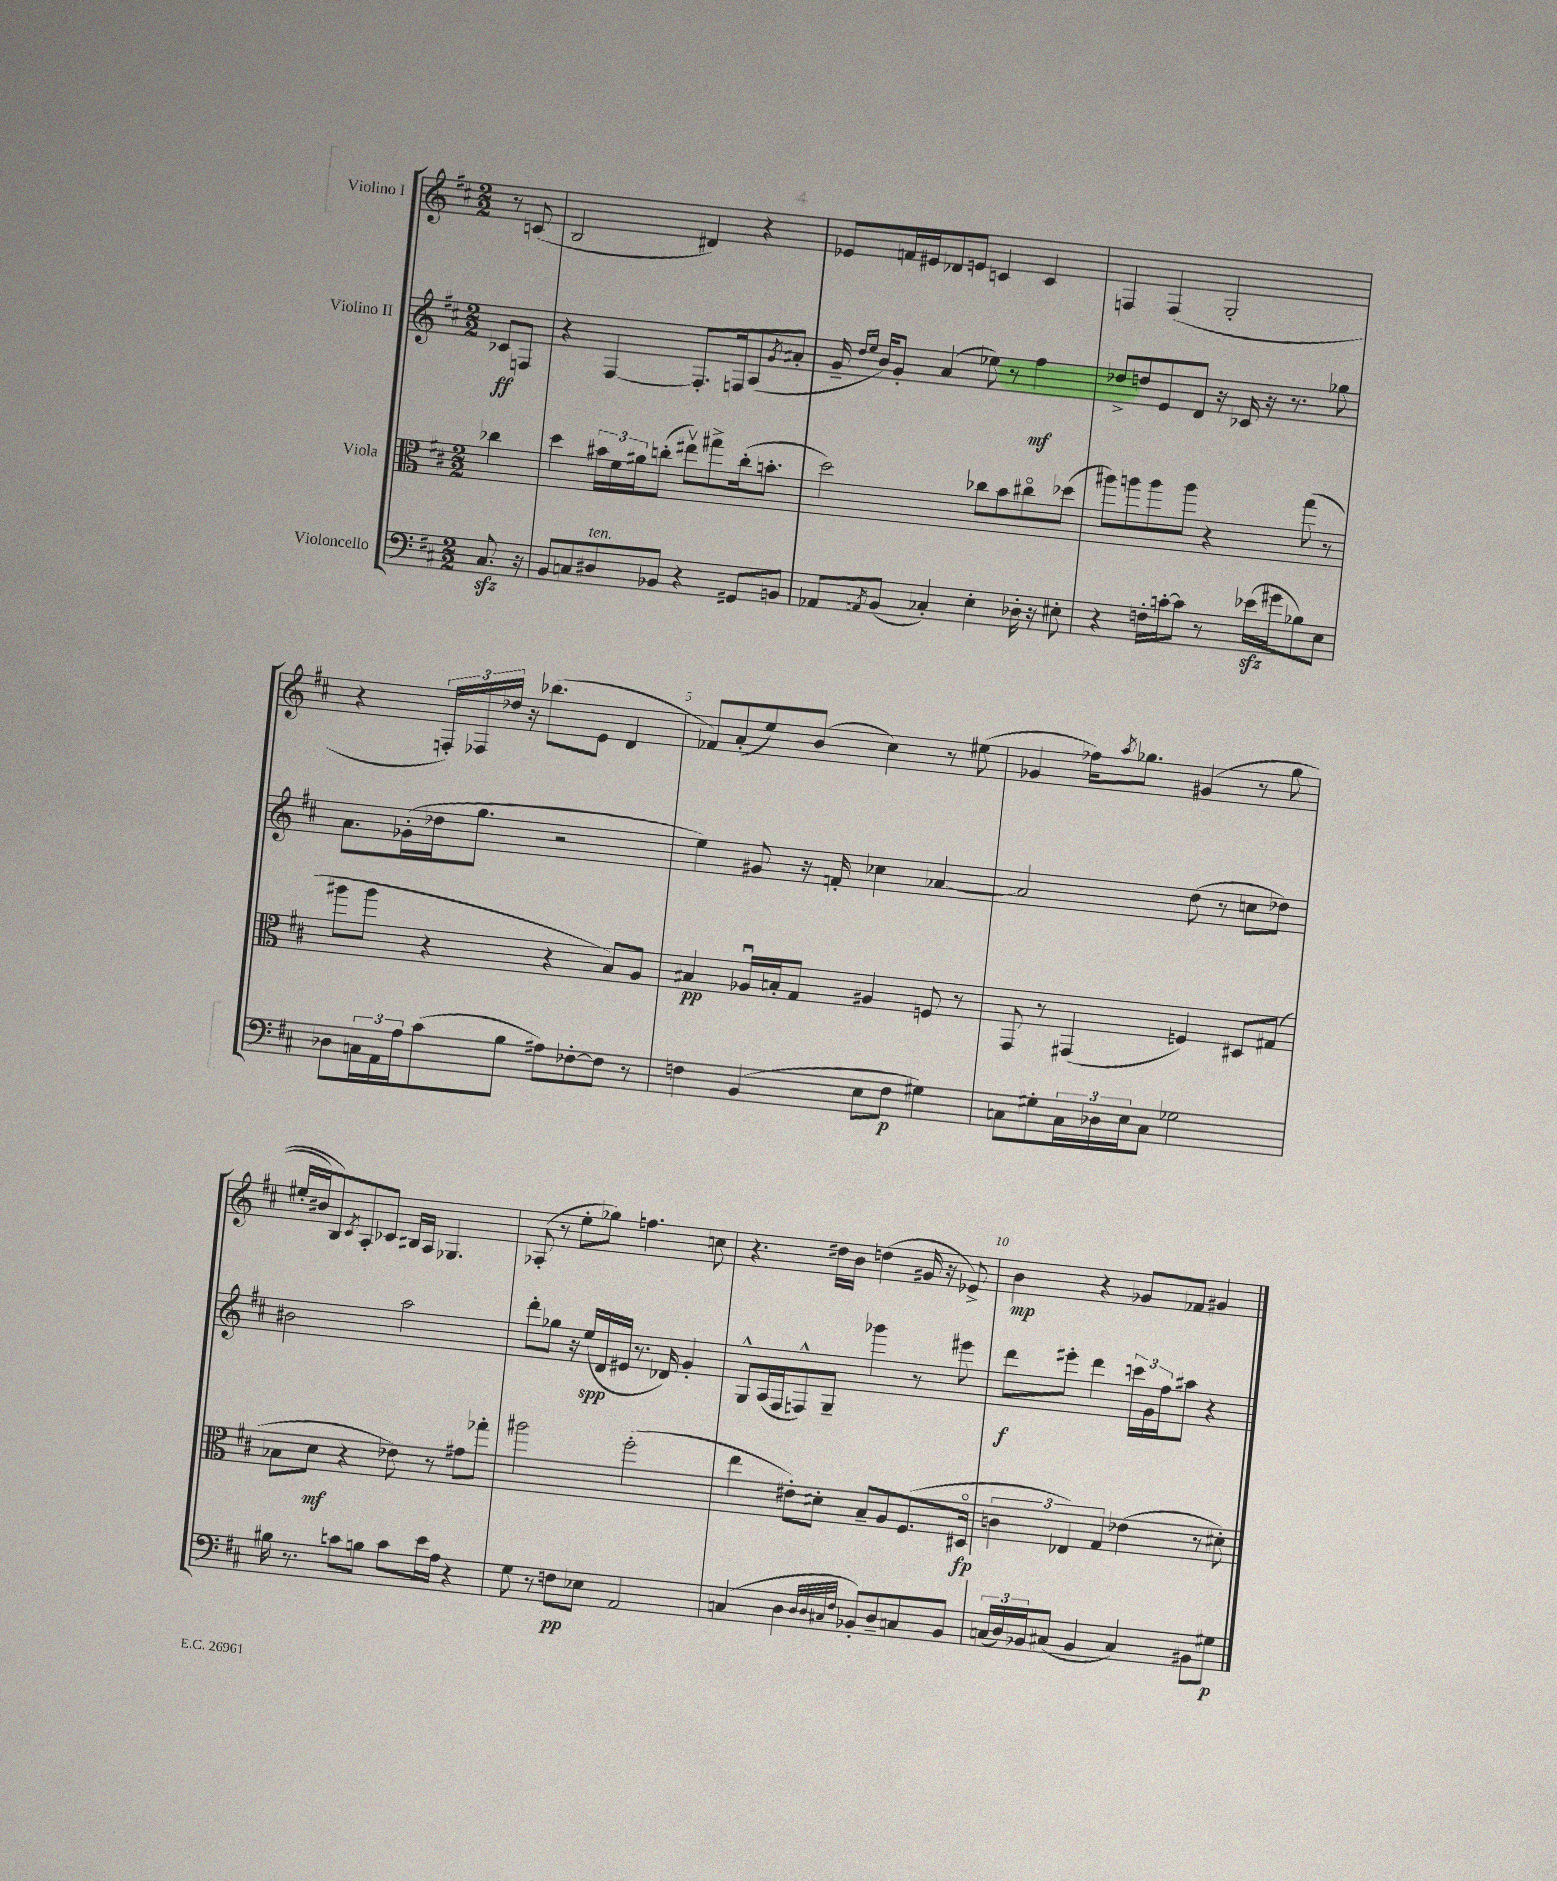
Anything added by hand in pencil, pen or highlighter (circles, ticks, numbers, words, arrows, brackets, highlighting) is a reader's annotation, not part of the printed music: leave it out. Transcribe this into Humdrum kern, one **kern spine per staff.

**kern	**dynam	**kern	**dynam	**kern	**dynam	**kern	**dynam
*part4	*part4	*part3	*part3	*part2	*part2	*part1	*part1
*staff4	*staff4	*staff3	*staff3	*staff2	*staff2	*staff1	*staff1
*I"Violoncello	*	*I"Viola	*	*I"Violino II	*	*I"Violino I	*
*clefF4	*	*clefC3	*	*clefG2	*	*clefG2	*
*k[f#c#]	*	*k[f#c#]	*	*k[f#c#]	*	*k[f#c#]	*
*M2/2	*	*M2/2	*	*M2/2	*	*M2/2	*
=	=	=	=	=	=	=	=
8.C#zz/	.	4cc-X\	.	8c-X/L	ff	8r	.
.	.	.	.	8Fn/J	.	(8cn/	.
16r	.	.	.	.	.	.	.
=1	=1	=1	=1	=1	=1	=1	=1
8BB/L	.	4dd\	.	4r	.	2B/	.
8Cn/	.	.	.	.	.	.	.
!LO:TX:a:i:t=ten.	!	!	!	!	!	!	!
8D#X/	.	24b#X\LL	.	[4F#/	.	.	.
.	.	24f#\	.	.	.	.	.
.	.	24a#X\J	.	.	.	.	.
8BB-X/J	.	(8ccn'\J	.	.	.	.	.
4r	.	8ee#Xv\L)	.	8.F#'/L]	.	4d#X/)	.
.	.	8gg#X^\	.	.	.	.	.
.	.	.	.	16Fn/k	.	.	.
8GG#X/L	.	(16cc'\k	.	(8A/	.	4r	.
.	.	8.bn'\J	.	.	.	.	.
.	.	.	.	8qg/	.	.	.
8BBn/J	.	.	.	8a#X'/J	.	.	.
=2	=2	=2	=2	=2	=2	=2	=2
8AA-X/L	.	2dd\)	.	16g~/	.	8e-X/L	.
.	.	.	.	16qqdd/LL	.	.	.
.	.	.	.	16qqee/JJ	.	.	.
.	.	.	.	16b/KL)	.	.	.
8qAAn/	.	.	.	.	.	.	.
(8BB/J	.	.	.	8g'/J	.	16fn/L	.
.	.	.	.	.	.	16e#X/J	.
4C-X'/)	.	.	.	(4a/	.	8d-X/	.
.	.	.	.	.	.	8en/J	.
4E'\	.	8cc-X\L	.	8ee-X\)	.	4cn/	.
.	.	8b\	.	8r	.	.	.
16D-X'\	.	8cc#X\	.	4ff#\	mf	4c/	.
16r	.	.	.	.	.	.	.
8E#X'\	.	(8dd-X\J	.	.	.	.	.
=3	=3	=3	=3	=3	=3	=3	=3
4r	.	8aa#X\L)	.	8dd-X^/L	.	4Fn/	.
.	.	8aan\	.	8ddn/	.	.	.
16Fn'\LL	.	8aa\	.	8e/	.	(4F/	.
[16cn'\J	.	.	.	.	.	.	.
8c\J]	.	8aa\J	.	8d/J	.	.	.
8r	.	4r	.	16r	.	2G'/	.
.	.	.	.	16c-X/	.	.	.
(16e-Xzz\LL	.	.	.	16r	.	.	.
16g#X\J	.	.	.	8.r	.	.	.
8B-X\)	.	(8gg\	.	.	.	.	.
8E\J	.	8r	.	8gg-X\	.	.	.
!!LO:LB:g=z
=4	=4	=4	=4	=4	=4	=4	=4
8D-X\L	.	8aa#X\L	.	8.a\L	.	4r	.
24Cn\L	.	8aa#\J	.	.	.	.	.
24AA\	.	.	.	.	.	.	.
.	.	.	.	(16g-X'\L	.	.	.
24A\J	.	.	.	.	.	.	.
(8c#\	.	4r	.	16dd-X\J	.	24Fn'/LL)	.
.	.	.	.	.	.	24F-X/	.
.	.	.	.	8.gg\J	.	.	.
.	.	.	.	.	.	24dd-X/JJ	.
8B\J	.	.	.	.	.	16r	.
.	.	.	.	.	.	(8.bb-X\L	.
8A#X\L)	.	4r	.	2r	.	.	.
[8F-X'\	.	.	.	.	.	8e\J	.
8F-\J]	.	8B/L)	.	.	.	4d/	.
8r	.	8A/J	.	.	.	.	.
=5	=5	=5	=5	=5	=5	=5	=5
4Fn\	.	4B#X/	pp	4ee\)	.	8f-X/L)	.
.	.	.	.	.	.	(8a'/	.
(4BB/	.	16A-Xu/LL	.	8g#X/	.	8ee/)	.
.	.	16Bn'/J	.	.	.	.	.
.	.	8G/J	.	16r	.	(8b/J	.
.	.	.	.	16fn'/	.	.	.
8E\L	.	4A#X/	.	4cc-X\	.	4cc#\)	.
8F\J	p	.	.	.	.	.	.
4G#X\)	.	8Fn/	.	[4a-X/	.	8r	.
.	.	8r	.	.	.	(8ee#X\	.
=6	=6	=6	=6	=6	=6	=6	=6
8Cn\L	.	8GG/	.	2a-/]	.	4g-X/	.
8G#X'\	.	8r	.	.	.	.	.
24C\L	.	(4GG#X/	.	.	.	16ff-X\KL)	.
24D-X\	.	.	.	.	.	.	.
.	.	.	.	.	.	8qaa/	.
.	.	.	.	.	.	8.gg-X\J	.
24E\J	.	.	.	.	.	.	.
8C\J	.	.	.	.	.	.	.
2G-X\	.	4Fn/)	.	(8dd\	.	((4g#X/	.
.	.	.	.	8r	.	.	.
.	.	8D#X/L	.	8ccn\L	.	8r	.
.	.	(8G#X/J	.	8dd-X\J)	.	8gg-\	.
!!LO:LB:g=z
=7	=7	=7	=7	=7	=7	=7	=7
16B#X\	.	8B-X\L	.	2b#X\	.	16ee#X'/LL	.
8.r	.	.	.	.	.	16b#X/J)	.
.	.	8d\J	mf	.	.	8B/)	.
.	.	.	.	.	.	8qc#/	.
8cn\L	.	4r	.	.	.	8A'/	.
8Bn\J	.	.	.	.	.	8c-X/J	.
8c\L	.	8e-X\)	.	2aa\	.	16B#X/LL	.
.	.	.	.	.	.	16A/JJ	.
16e\L	.	8r	.	.	.	4.G-X/	.
16A\JJ	.	.	.	.	.	.	.
4r	.	8g#X\L	.	.	.	.	.
.	.	8gg-X'\J	.	.	.	.	.
=8	=8	=8	=8	=8	=8	=8	=8
8G\	.	2aa#X\	.	8ddd'\L	.	(8A-X'/	.
8r	.	.	.	8gg-X\J	.	8r	.
8Fn\L	pp	.	.	16r	.	8ee'\L	.
.	.	.	.	(16ee/LL	spp	.	.
8E-X\J	.	.	.	16d/	.	8gg-X\J)	.
.	.	.	.	16e#X/JJ	.	.	.
2AA/	.	(2ff#'\	.	8.r	.	4.ffn\	.
.	.	.	.	16d-X/)	.	.	.
.	.	.	.	4g'/	.	.	.
.	.	.	.	.	.	8ccn\	.
=9	=9	=9	=9	=9	=9	=9	=9
(4Cn/	.	4ee\	.	8G^^/L	.	4.r	.
.	.	.	.	(16A/L	.	.	.
.	.	.	.	16F#/J	.	.	.
4D\	.	8e#X'\L)	.	8Fn^^/)	.	.	.
.	.	8d#X'\J	.	8G~/J	.	16dd#X\LL	.
.	.	.	.	.	.	16b\JJ	.
32qqD/LLL	.	.	.	.	.	.	.
32qqD/	.	.	.	.	.	.	.
32qqC#X/	.	.	.	.	.	.	.
32qqF#/JJJ	.	.	.	.	.	.	.
8BB-X'/L)	.	8B~/L	.	4ggg-X\	.	(4ddn\	.
8D~/	.	8A/	.	.	.	.	.
8Cn/	.	(8.F#/	.	8r	.	16g#X/	.
.	.	.	.	.	.	16r	.
8BB-/J	.	.	.	8eee#X\	.	8e-X^/)	.
.	.	16D#X/Jk	fp	.	.	.	.
=10	=10	=10	=10	=10	=10	=10	=10
(24Cn/LL	.	6cn\	.	8ddd\L	f	4b\	mp
24D/)	.	.	.	.	.	.	.
24BB-X/J	.	.	.	.	.	.	.
(8C#X/J	.	.	.	8eee#X'\J	.	.	.
.	.	6E-X/)	.	.	.	.	.
4BB-/	.	.	.	4ddd\	.	4r	.
.	.	6G/	.	.	.	.	.
4C#/)	.	(4e-X\	.	24cccn\LL	.	8g-X/L	.
.	.	.	.	24g\	.	.	.
.	.	.	.	24ff#\J	.	.	.
.	.	.	.	8aa#X\J	.	8f-X/J	.
8BB#X\L	.	8r	.	4r	.	4g#X/	.
8G#X\J	p	8d#X'\)	.	.	.	.	.
==	==	==	==	==	==	==	==
*-	*-	*-	*-	*-	*-	*-	*-
